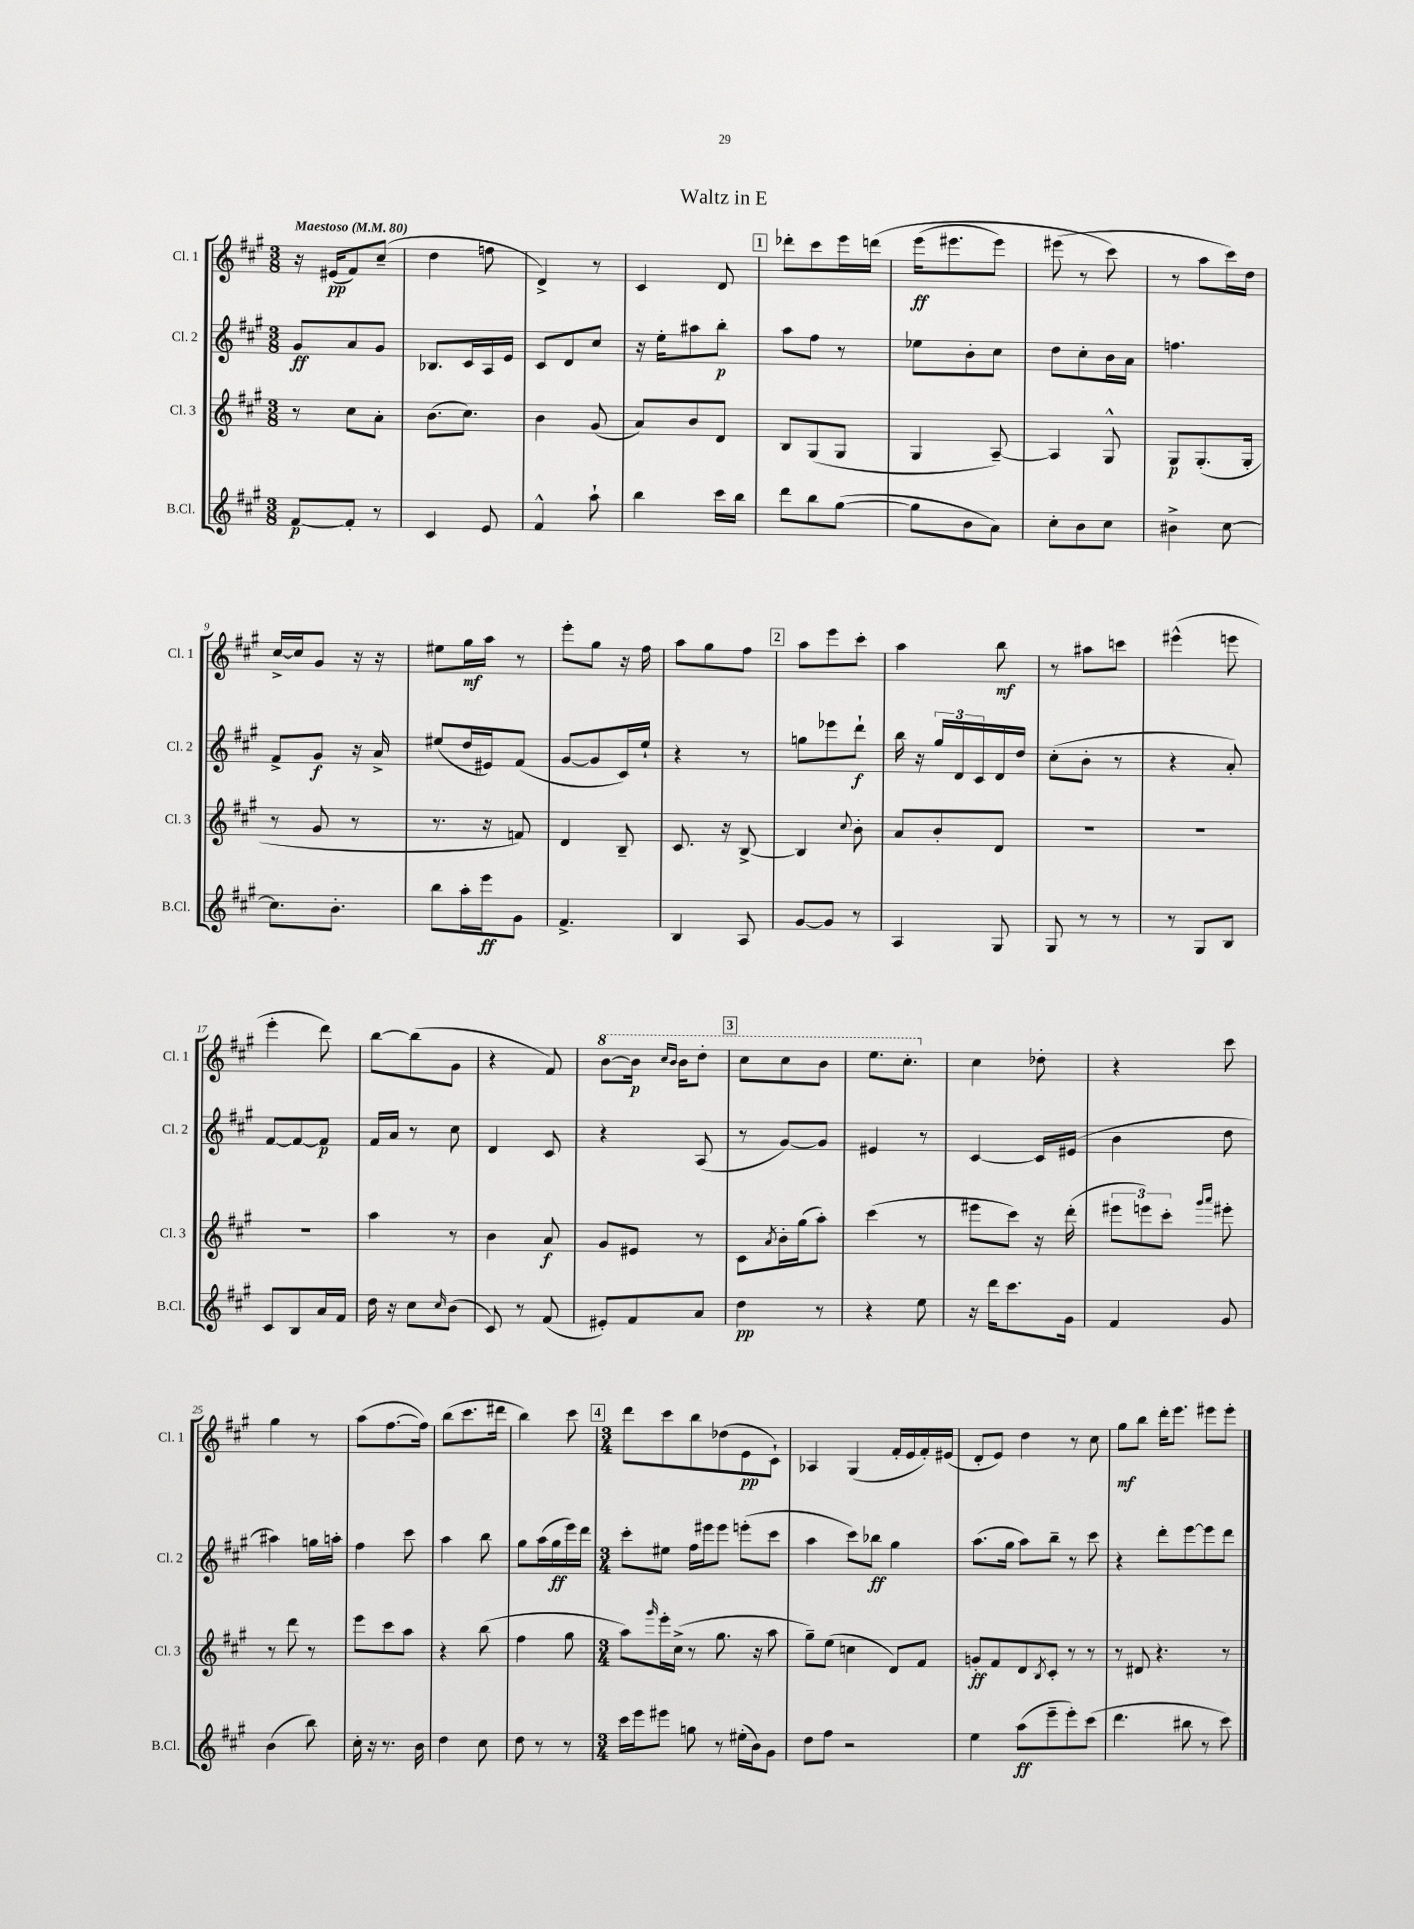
\header { title = "Waltz in E" }
<<
\new StaffGroup <<
\new Staff = "s0" \with { instrumentName = "Cl. 1" shortInstrumentName = "Cl. 1" } {
    \clef treble \key a \major \numericTimeSignature \time 3/8 \tempo "Maestoso" 4 = 80
    r16 eis'16\pp( fis'8) cis''8--( |
    d''4 f''8 |
    d'4->) r8 |
    cis'4 d'8 |
    \mark \markup { \box "1" } des'''8-. cis'''8 e'''16 d'''16\( |
    e'''16\ff( eis'''8. eis'''8) |
    eis'''8( r8 cis'''8\) |
    r8 a''8 cis'''16) d''16 |
    cis''16~-> cis''16 gis'8 r16 r16 |
    eis''8 gis''16\mf a''16 r8 |
    e'''8-. gis''8 r16 fis''16 |
    a''8 gis''8 fis''8 |
    \mark \markup { \box "2" } a''8 e'''8 cis'''8-. |
    a''4 b''8\mf |
    r8 ais''8 c'''8 |
    eis'''4-^( e'''8 |
    e'''4-. d'''8) |
    b''8~ b''8( gis'8 |
    r4 fis'8) |
    \ottava #1 b''8~ b''16\p \grace { cis'''16 b''16 } b''16 d'''8-. |
    \mark \markup { \box "3" } cis'''8 cis'''8 b''8 |
    e'''8. cis'''8.-. \ottava #0 |
    cis''4 des''8-. |
    r4 cis'''8 |
    gis''4 r8 |
    a''8( fis''8.~ fis''16) |
    b''8( cis'''8. dis'''16 |
    b''4) cis'''8 |
    \mark \markup { \box "4" } \numericTimeSignature \time 3/4 d'''8 cis'''8 b''8 des''8( e'8\pp cis'8-!) |
    aes4 gis4( fis'16-. e'16 fis'16-.) eis'16( |
    d'8-. e'8) d''4 r8 cis''8 |
    gis''8\mf b''8 d'''16-. e'''8. eis'''8 eis'''8-. \bar "|." |
}
\new Staff = "s1" \with { instrumentName = "Cl. 2" shortInstrumentName = "Cl. 2" } {
    \clef treble \key a \major \numericTimeSignature \time 3/8
    gis'8\ff a'8 gis'8 |
    bes8. cis'16 a16 e'16 |
    cis'8 d'8 cis''8 |
    r16 e''16-. ais''8 b''8-.\p |
    \mark \markup { \box "1" } a''8 fis''8 r8 |
    ees''8 b'8-. cis''8 |
    d''8 cis''8-. b'16 a'16 |
    f''4. |
    fis'8-> gis'8\f r16 a'16-> |
    eis''8( d''16 eis'16) fis'8( |
    gis'8~ gis'8 cis'16) e''16-! |
    r4 r8 |
    \mark \markup { \box "2" } g''8 ees'''8 d'''8-!\f |
    b''16 r16 \tuplet 3/2 { gis''16 d'16 cis'16 } d'16 d''16 |
    cis''8-.( b'8-. r8 |
    r4 a'8-.) |
    fis'8~ fis'8~ fis'8\p |
    fis'16 a'16 r8 cis''8 |
    d'4 cis'8 |
    r4 a8( |
    \mark \markup { \box "3" } r8 gis'8~) gis'8 |
    eis'4 r8 |
    cis'4~ cis'16 eis'16( |
    b'4 d''8 |
    ais''4) g''16 a''16-. |
    fis''4 cis'''8 |
    a''4 b''8 |
    gis''8 a''16( gis''16\ff e'''16) d'''16 |
    \mark \markup { \box "4" } \numericTimeSignature \time 3/4 cis'''8-. eis''8 fis''16 eis'''16 eis'''8 e'''8-.( cis'''8 |
    a''4 cis'''8) bes''8\ff gis''4 |
    a''8.( gis''16 a''8) b''8-- r8 cis'''8 |
    r4 d'''8-. e'''8~ e'''8 d'''8 \bar "|." |
}
\new Staff = "s2" \with { instrumentName = "Cl. 3" shortInstrumentName = "Cl. 3" } {
    \clef treble \key a \major \numericTimeSignature \time 3/8
    r8 cis''8 a'8-. |
    b'8.( cis''8.) |
    b'4 gis'8( |
    a'8) b'8 d'8 |
    \mark \markup { \box "1" } b8 gis8( gis8 |
    gis4 a8~--) |
    a4 gis8-^ |
    gis8\p gis8.-.( gis16-. |
    r8 gis'8 r8 |
    r8. r16 f'8) |
    d'4 b8-- |
    cis'8. r16 b8~-> |
    \mark \markup { \box "2" } b4 \appoggiatura { cis''8 } b'8-. |
    a'8 b'8-. d'8 |
    R4. |
    R4. |
    R4. |
    a''4 r8 |
    b'4 a'8\f |
    gis'8 eis'8 r8 |
    \mark \markup { \box "3" } cis'8 \acciaccatura { a'8 } b'16-. gis''16( a''8-.) |
    cis'''4( r8 |
    eis'''8 cis'''8) r16 d'''16-.( |
    \tuplet 3/2 { eis'''8 e'''8) cis'''8-. } \grace { gis'''16 a'''16 } eis'''8-. |
    r8 d'''8 r8 |
    e'''8 cis'''8 a''8 |
    r4 b''8( |
    fis''4 gis''8 |
    \mark \markup { \box "4" } \numericTimeSignature \time 3/4 a''8) \grace { gis'''16 } e'''16-. cis''16->( r8 gis''8. r16 a''8 |
    gis''8--) e''8( c''4 d'8) fis'8 |
    g'8-.\ff fis'8 d'8 \acciaccatura { b8 } cis'8-. r8 r8 |
    r8 dis'8 r4. r8 \bar "|." |
}
\new Staff = "s3" \with { instrumentName = "B.Cl." shortInstrumentName = "B.Cl." } {
    \clef treble \key a \major \numericTimeSignature \time 3/8
    fis'8~\p fis'8-. r8 |
    cis'4 e'8 |
    fis'4-^ a''8-! |
    b''4 cis'''16 b''16 |
    \mark \markup { \box "1" } d'''8 b''8 gis''8~( |
    gis''8 b'8 a'8) |
    cis''8-. b'8 cis''8 |
    bis'4-> cis''8~ |
    cis''8. b'8.-. |
    b''8 a''16-. e'''16\ff gis'8 |
    fis'4.-> |
    b4 a8 |
    \mark \markup { \box "2" } gis'8~ gis'8 r8 |
    a4 gis8 |
    gis8 r8 r8 |
    r8 gis8 b8 |
    cis'8 b8 a'16 fis'16 |
    d''16 r16 cis''8 \grace { cis''16 } b'8( |
    cis'8) r8 fis'8( |
    eis'8-.) fis'8 a'8 |
    \mark \markup { \box "3" } d''4\pp r8 |
    r4 e''8 |
    r16 d'''16 cis'''8. gis'16 |
    fis'4 gis'8 |
    b'4( b''8) |
    cis''16-. r16 r8. b'16 |
    d''4 cis''8 |
    d''8 r8 r8 |
    \mark \markup { \box "4" } \numericTimeSignature \time 3/4 cis'''16 e'''16 eis'''8 g''8 r8 eis''16-.( b'16) gis'8 |
    d''8 fis''8 r2 |
    e''4 a''8\ff( e'''8-- e'''8-.) cis'''8( |
    d'''4. bis''8 r8 cis'''8) \bar "|." |
}
>>
>>
